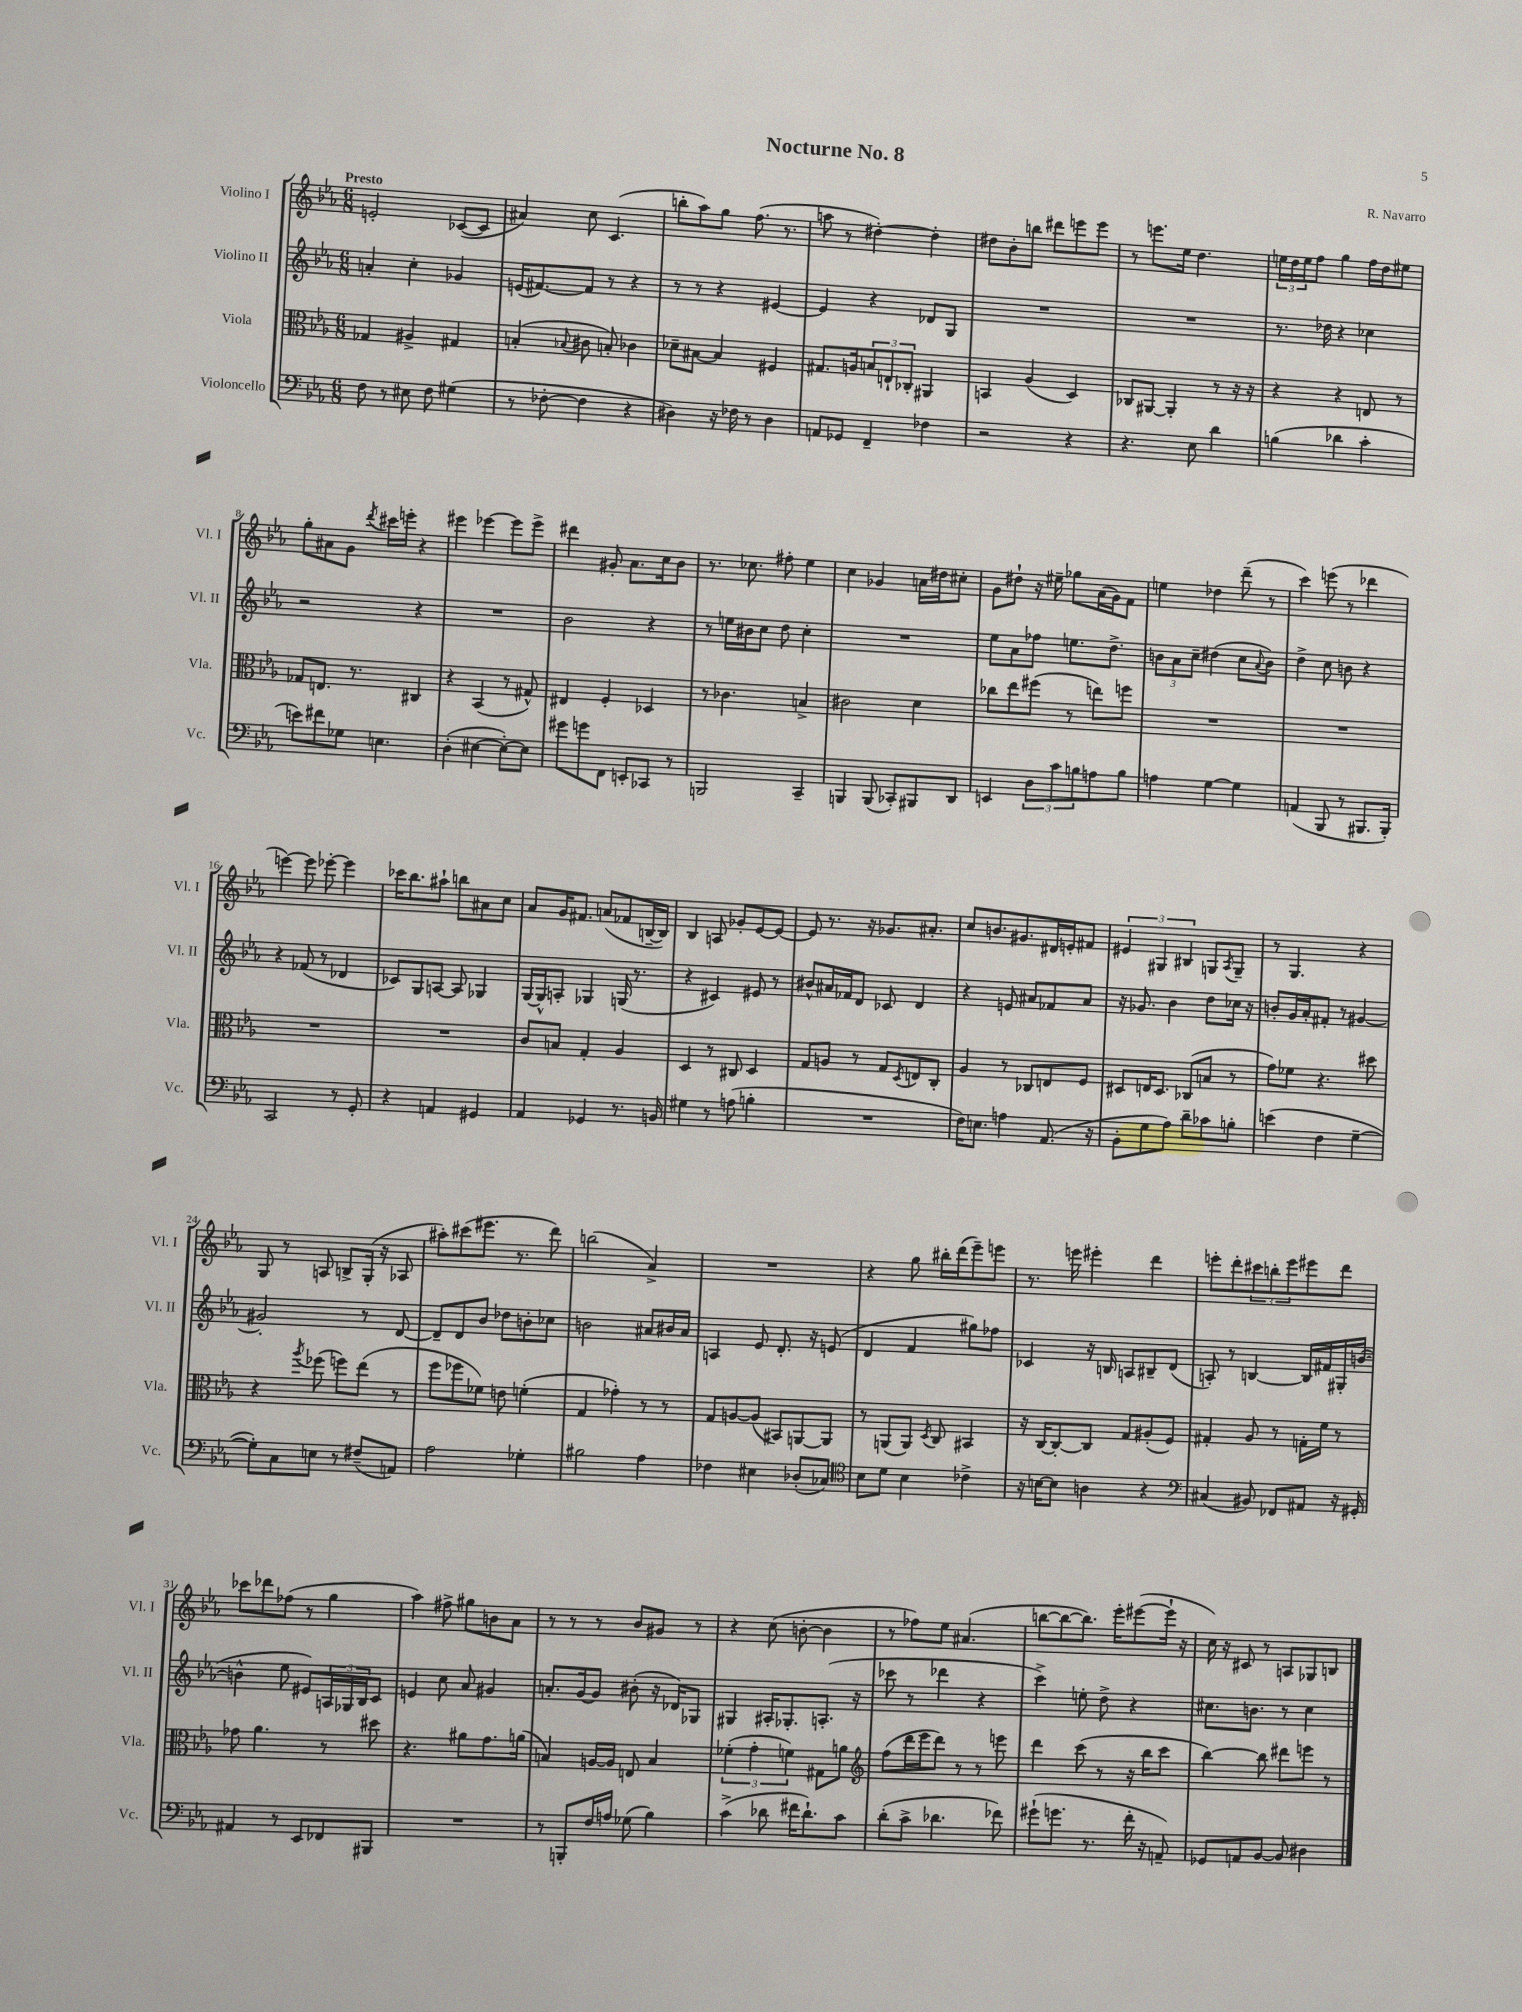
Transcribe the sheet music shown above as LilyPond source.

\header { title = "Nocturne No. 8" composer = "R. Navarro" }
<<
\new StaffGroup <<
\new Staff = "s0" \with { instrumentName = "Violino I" shortInstrumentName = "Vl. I" } {
    \clef treble \key ees \major \numericTimeSignature \time 6/8 \tempo "Presto"
    e'2-. ces'8~( ces'8 |
    ais'4) c''8 c'4.( |
    b''8-. aes''8) g''8 f''8.( r8. |
    a''8 r8 dis''4~-.) dis''4-. |
    dis''8 bes'8-. b''8 dis'''8 e'''8 e'''8 |
    r8 e'''8. ees''16 d''4. |
    \tuplet 3/2 { e''16 d''16 e''16 } f''8 g''4 f''16 d''16 eis''8 |
    g''8-. ais'8 g'8 \acciaccatura { d'''8 } cis'''16 e'''16-. r4 |
    eis'''4 ees'''4~ ees'''8 ees'''8-> |
    dis'''4 gis'8-. aes'8. c''16 bes'8 |
    r8. ces''8. fis''8-. ees''4 |
    c''4 ges'4 a'16 dis''16 cis''8-. |
    g'8 dis''8-! r16 eis''16-- ges''8 aes'16( g'16) f'8 |
    e''4 des''4 d'''8--( r8 |
    c'''4) e'''8( r8 des'''4 |
    e'''4~) e'''8 ees'''8~-. ees'''4 |
    ces'''16 bes''8. ais''8-! b''8 ais'8 c''8 |
    aes'8 g'16 fis'8. a'8( fes'8 b16~-- b16) |
    bes4 a8 ges'8-. ees'8~ ees'8~ |
    ees'8 r8. r16 ges'8. ais'8.-. |
    c''8 b'8. gis'8. dis'16 e'16-. fis'8 |
    \tuplet 3/2 { eis'4 gis4 bis4 } g8 \acciaccatura { aes8 } g8-- |
    r8 g4. r4 |
    g8 r8 a8 b8-> g16-.( r16 aes8 |
    ais''8-.) cis'''8( eis'''8. r8. d'''8) |
    b''2( aes'4->) |
    R2. |
    r4 g''8 bis''16-. d'''16( ees'''8--) e'''8 |
    r8. e'''16 eis'''4-. d'''4 |
    e'''8-. d'''8-. \tuplet 3/2 { cis'''8 b''8-. e'''8 } eis'''8 d'''8 |
    ces'''8 des'''8 fes''8( r8 g''4 |
    aes''4) fis''8-> gis''8 b'8 aes'8 |
    r8 r8 r8 bes'8 gis'8 r8 |
    r4 c''8( b'8~-. b'4 |
    r8 fes''8) ees''8 ais'4.( |
    b''8~ b''8~ b''8.) ees'''16-. eis'''8~( eis'''16-! r16 |
    c''16) r16 cis'8 r8 a8 ges8 b8 \bar "|." |
}
\new Staff = "s1" \with { instrumentName = "Violino II" shortInstrumentName = "Vl. II" } {
    \clef treble \key ees \major \numericTimeSignature \time 6/8
    a'4-. c''4-. ges'4 |
    e'16( fis'8.~) fis'8 r8 r4 |
    r8 r8 r4 eis'4~ |
    eis'4 r4 des'8 g8 |
    R2. |
    R2. |
    r8. des''16 r4 ces''4 |
    r2 r4 |
    R2. |
    bes'2 r4 |
    r8 e''16 bis'16 c''8 d''8 c''4-. |
    R2. |
    ees''8 aes'8 fes''8 e''8. d''8.-> |
    \tuplet 3/2 { b'8 aes'8 c''8-- } dis''4( c''8 \appoggiatura { aes'8 } b'8) |
    d''4-> c''8 b'8 r4 |
    r4 fes'8( r8 des'4 |
    ces'8) g8 a8~ a8 ges4 |
    g16~ g16-^ a8-. ges4 g16( r8. |
    r4 cis'4) eis'8 r8 |
    bis'8-^ ais'16 fes'16 d'8 ces'8 d'4 |
    r4 e'8 ais'8 fes'8 ais'8 |
    r16 ges'8. bes'4 d''8 ces''16 r16 |
    b'8-. g'16 aes'16-. fis'8-. r8 gis'4~ |
    gis'2-. r8 d'8~ |
    d'8-- d'8 bes'8 des''8 b'8-. ces''8 |
    b'2 ais'8 bis'16 ais'16 |
    a4 ees'8 d'8.-. r16 e'8( |
    d'4 f'4 gis''8) fes''8 |
    ces'4 r16 b16 a8 bis8-- d'8( |
    a8-.) r8 b4~ b16 fis'16 gis16-. b'16~( |
    b'4-^ ees''8 eis'8) \tuplet 3/2 { a16 ges16 bes16 } c'8 |
    e'4 c''8 aes'8 gis'4 |
    a'8.-. g'16~ g'8 bis'8-.( r16 des'16) ges8 |
    gis4 ais16-. ges8.-. a8.-.( r16 |
    ces'''8 r8 des'''4 r4 |
    c'''4->) e''8-. d''8-> r4 |
    cis''8. b'8. r8 cis''4 \bar "|." |
}
\new Staff = "s2" \with { instrumentName = "Viola" shortInstrumentName = "Vla." } {
    \clef alto \key ees \major \numericTimeSignature \time 6/8
    ges4 ais4-> gis4 |
    b4-.( \appoggiatura { bes8 } cis'8 b8-.) ces'4 |
    des'8-- bis8~ bis4 fis4 |
    gis8. a16 \tuplet 3/2 { b8 e8-! ces8-. } ais,4 |
    b,4 aes4( d4) |
    ces8 ais,8~ ais,4-. r8 r16 r16 |
    r4 r4 e8 r8 |
    ges8 e8. r8. cis4 |
    r4 bes,4( r8 gis8-^) |
    eis4 f4-. des4 |
    r8 ces'4. b4-> |
    cis'2 d'4 |
    ces''8 ees''8 fis''8( r8 e''8) f''8 |
    R2. |
    R2. |
    R2. |
    R2. |
    c'8 b8 g4-. aes4 |
    d4 r8 cis8 d4 |
    g8 a8 r8 g8 \acciaccatura { d8 } e8 c8-. |
    aes4 r8 ces8 e8 f8 |
    dis8 e16 dis8. ces8( b8 r8 |
    g'8) fes'8 r4. dis''8 |
    r4 \acciaccatura { aes''8 } fes''8( f''8) ees''8( r8 |
    f''8 fes''8 fes'8) e'8 f'4-.( |
    g4 ges'4-.) r8 r8 |
    g8 a8~ a8( bis,8) a,8~ a,8 |
    r8 a,8( a,8) \acciaccatura { d8 } c8 bis,4 |
    r16 c16~ c8~-. c8 g8 ais8-.( f8) |
    gis4-. aes8 r8 g16-. f'16 r8 |
    ges'8 aes'4. r8 dis''8 |
    r4. ais'8 g'8. a'16( |
    b4) a16~ a16 e8 b4 |
    \tuplet 3/2 { fes'4-.( g'4-. f'4) } gis8 a'8 |
    \clef treble f''8( d'''16 ees'''16 d'''8) r8 r8 e'''8 |
    d'''4 c'''8( r8 r16 bes''16 c'''8 |
    bes''4~) bes''8 dis'''8 e'''8 r8 \bar "|." |
}
\new Staff = "s3" \with { instrumentName = "Violoncello" shortInstrumentName = "Vc." } {
    \clef bass \key ees \major \numericTimeSignature \time 6/8
    f8 r8 eis8 f8 gis4( |
    r8 fes8~-. fes4 r4 |
    dis4) r16 fes16 r8 dis4 |
    a,8 ges,8 f,4-- fes4 |
    r2 r4 |
    r4. ees8 d'4 |
    b4( des'4 c'4-. |
    e'8) fis'8 ges8 e4. |
    d4-.( eis4~ eis8~-.) eis8 |
    gis'8 g'8 f,8 e,8-. ces,8 r8 |
    b,,2 c,4-- |
    b,,4 b,,8( ces,8-.) bis,,8 d,8 |
    e,4 \tuplet 3/2 { d8 c'8 b8 } a8 b8 |
    a4 g4~ g4 |
    a,4( bes,,8 r8 bis,,8. bis,,16-.) |
    c,2 r8 g,8-. |
    r4 a,4 gis,4 |
    aes,4 ges,4 r8. b,16 |
    gis4 r8 a8( b4-. |
    R2. |
    f16) e8. a4 aes,8.( r16 |
    bes,8-. g8 aes8) d'8-- ces'8 b8-. |
    e'4( f4 g4~-- |
    g8-.) c8 e8 r8 fis8--( a,8) |
    aes2 ges4-. |
    bis2 aes4 |
    fes4 eis4 des8-.( ces8) |
    \clef tenor bes8 d'8 bes4 ces'4-> |
    r16 b16~ b8 a4 r4 |
    \clef bass cis4( bis,8) fes,8 ais,8 r16 gis,16-. |
    ais,4 r8 ees,8 fes,8 bis,,8 |
    R2. |
    r8 b,,8-. f16 a16 ges8( bes4) |
    c'4->( des'8 fis'16 des'8.-!) c'8 |
    d'8-.( c'8-> des'4. fes'8) |
    gis'8-!( g'8. r8. f'16-. r16 a,8--) |
    ges,8 a,8 bes,8~ bes,8 dis4 \bar "|." |
}
>>
>>
